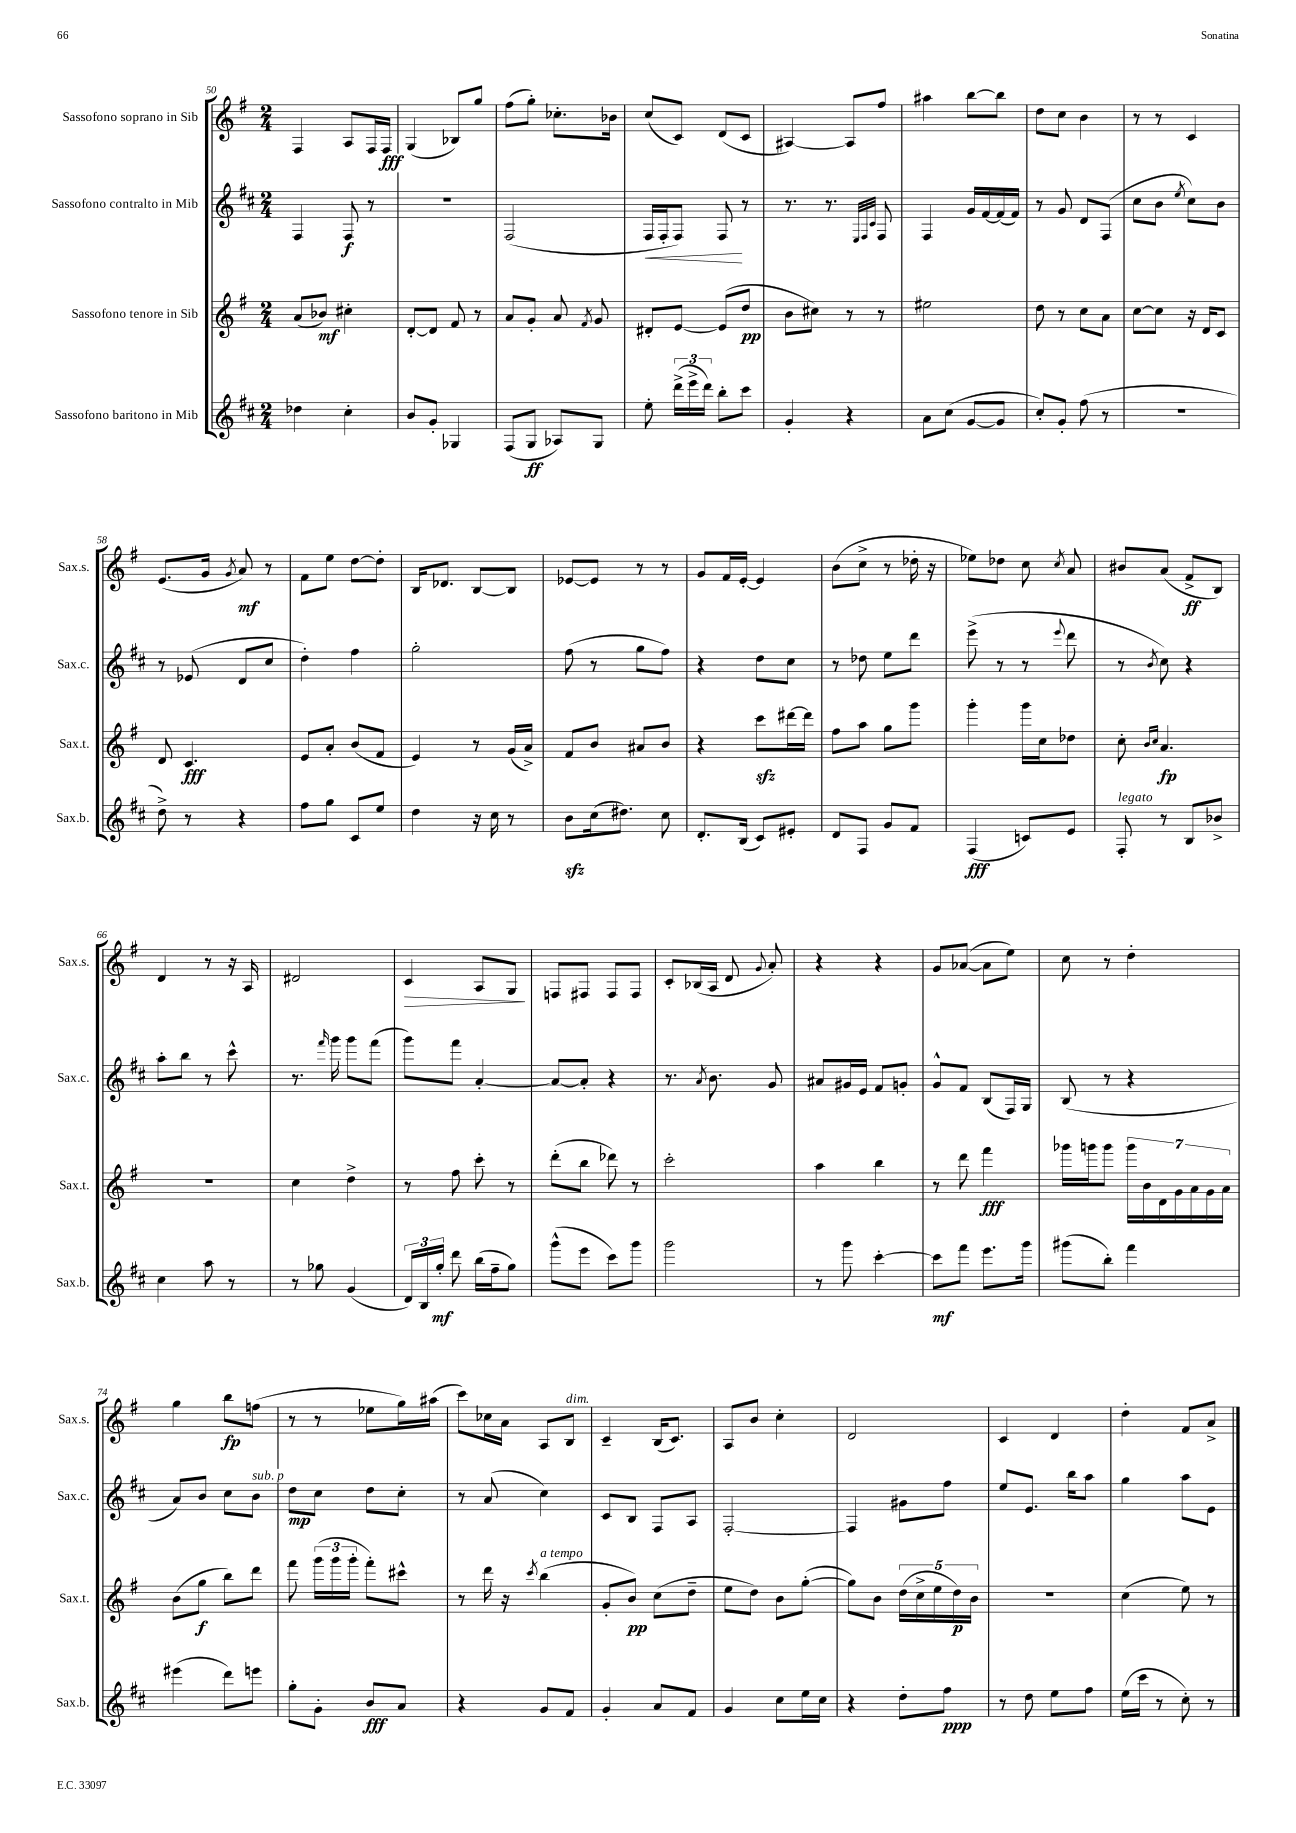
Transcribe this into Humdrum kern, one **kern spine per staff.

**kern	**dynam	**kern	**dynam	**kern	**dynam	**kern	**dynam
*part4	*part4	*part3	*part3	*part2	*part2	*part1	*part1
*staff4	*staff4	*staff3	*staff3	*staff2	*staff2	*staff1	*staff1
*I"Sassofono baritono in Mib	*	*I"Sassofono tenore in Sib	*	*I"Sassofono contralto in Mib	*	*I"Sassofono soprano in Sib	*
*I'Sax.b.	*	*I'Sax.t.	*	*I'Sax.c.	*	*I'Sax.s.	*
*clefG2	*	*clefG2	*	*clefG2	*	*clefG2	*
*k[f#c#]	*	*k[f#]	*	*k[f#c#]	*	*k[f#]	*
*M2/4	*	*M2/4	*	*M2/4	*	*M2/4	*
=50	=50	=50	=50	=50	=50	=50	=50
4dd-X\	.	(8a/L	.	4F#/	.	4F#/	.
.	.	8b-X/J)	mf	.	.	.	.
4cc#'\	.	4cc#X'\	.	8F#/	f	8A/L	.
.	.	.	.	8r	.	16F#/L	.
.	.	.	.	.	.	16F#/JJ	fff
=51	=51	=51	=51	=51	=51	=51	=51
8b/L	.	[8d'/L	.	2r	.	(4G/	.
8g'/J	.	8d/J]	.	.	.	.	.
4G-X/	.	8f#/	.	.	.	8B-X/L)	.
.	.	8r	.	.	.	8gg/J	.
=52	=52	=52	=52	=52	=52	=52	=52
(8F#/L	.	8a/L	.	(2F#/	.	(8ff#\L	.
8G/J	ff	8g'/J	.	.	.	8gg'\J)	.
8A-X/L)	.	8a/	.	.	.	8.cc-X'\L	.
.	.	8qf#/	.	.	.	.	.
8G/J	.	8g/	.	.	.	.	.
.	.	.	.	.	.	16b-X\Jk	.
=53	=53	=53	=53	=53	=53	=53	=53
!	!	!	!	!	!LO:HP:b	!	!
8ee'\	.	8d#X'/L	.	16F#/LL	<	(8cc/L	.
.	.	.	.	16F#'/J	.	.	.
(24ddd^\LL	.	[8e/J	.	8F#/J)	.	8c/J)	.
24eee^\	.	.	.	.	.	.	.
24ddd\JJ)	.	.	.	.	.	.	.
8bb'\L	.	(8e/L]	.	8F#/	.	(8d/L	.
8ccc#\J	.	8dd/J	pp	8r	[	8c/J	.
=54	=54	=54	=54	=54	=54	=54	=54
4g'/	.	8b\L	.	8.r	.	[4A#X/)	.
.	.	8cc#X\J)	.	.	.	.	.
.	.	.	.	8.r	.	.	.
4r	.	8r	.	.	.	8A#/L]	.
.	.	.	.	32qqE/LLL	.	.	.
.	.	.	.	32qqF#/	.	.	.
.	.	.	.	32qqc#/JJJ	.	.	.
.	.	8r	.	8F#/	.	8ff#/J	.
=55	=55	=55	=55	=55	=55	=55	=55
8a\L	.	2ee#X\	.	4F#/	.	4aa#X\	.
(8cc#\J	.	.	.	.	.	.	.
[8g/L	.	.	.	16g/LL	.	[8bb\L	.
.	.	.	.	[16f#/	.	.	.
8g/J]	.	.	.	(16f#/]	.	8bb\J]	.
.	.	.	.	16f#/JJ)	.	.	.
=56	=56	=56	=56	=56	=56	=56	=56
8cc#'/L)	.	8dd\	.	8r	.	8dd\L	.
8g'/J	.	8r	.	8g/	.	8cc\J	.
(8ff#\	.	8cc\L	.	8d/L	.	4b\	.
8r	.	8a\J	.	(8F#/J	.	.	.
=57	=57	=57	=57	=57	=57	=57	=57
2r	.	[8cc\L	.	8cc#\L	.	8r	.
.	.	8cc\J]	.	8b\J	.	8r	.
.	.	.	.	8qee/	.	.	.
.	.	16r	.	8cc#\L)	.	4c/	.
.	.	16d/KL	.	.	.	.	.
.	.	8c/J	.	8b\J	.	.	.
!!LO:LB:g=z
=58	=58	=58	=58	=58	=58	=58	=58
8dd^\)	.	8d/	.	8r	.	(8.e/L	.
8r	.	4.c/	fff	(8e-X/	.	.	.
.	.	.	.	.	.	16g/Jk	.
.	.	.	.	.	.	8qg/	.
4r	.	.	.	8d/L	.	8a/)	mf
.	.	.	.	8cc#/J	.	8r	.
=59	=59	=59	=59	=59	=59	=59	=59
8ff#\L	.	8e/L	.	4dd'\)	.	8f#\L	.
8gg\J	.	8a'/J	.	.	.	8ee\J	.
8c#/L	.	(8b/L	.	4ff#\	.	[8dd\L	.
8ee/J	.	8f#/J	.	.	.	8dd'\J]	.
=60	=60	=60	=60	=60	=60	=60	=60
4dd\	.	4e/)	.	2gg'\	.	16B/KL	.
.	.	.	.	.	.	8.d-X/J	.
16r	.	8r	.	.	.	[8B/L	.
16cc#\	.	.	.	.	.	.	.
8r	.	(16g/LL	.	.	.	8B/J]	.
.	.	16a^/JJ)	.	.	.	.	.
=61	=61	=61	=61	=61	=61	=61	=61
8bzz\L	.	8f#/L	.	(8ff#\	.	[8e-X/L	.
(16cc#\k	.	8b/J	.	8r	.	8e-/J]	.
8.dd#X\J)	.	.	.	.	.	.	.
.	.	8a#X/L	.	8gg\L	.	8r	.
8cc#\	.	8b/J	.	8ff#\J)	.	8r	.
=62	=62	=62	=62	=62	=62	=62	=62
8.d'/L	.	4r	.	4r	.	8g/L	.
.	.	.	.	.	.	16f#/L	.
(16B/Jk	.	.	.	.	.	[16e'/JJ	.
8c#/L)	.	8ccczz\L	.	8dd\L	.	4e/]	.
8e#X'/J	.	[16ddd#X\L	.	8cc#\J	.	.	.
.	.	16ddd#\JJ]	.	.	.	.	.
=63	=63	=63	=63	=63	=63	=63	=63
8d/L	.	8ff#\L	.	8r	.	(8b\L	.
8F#/J	.	8aa\J	.	8dd-X\	.	8cc^\J	.
8g/L	.	8gg\L	.	8ee\L	.	8r	.
8f#/J	.	8ggg\J	.	8ddd\J	.	16dd-X'\	.
.	.	.	.	.	.	16r	.
=64	=64	=64	=64	=64	=64	=64	=64
(4F#/	fff	4ggg'\	.	(8eee^\	.	8ee-X\L)	.
.	.	.	.	8r	.	8dd-X\J	.
8cn/L)	.	16ggg\LL	.	8r	.	8cc\	.
.	.	16cc\J	.	.	.	.	.
.	.	.	.	8qqeee/	.	8qcc/	.
8e/J	.	8dd-X\J	.	8ddd\	.	8a/	.
=65	=65	=65	=65	=65	=65	=65	=65
!LO:TX:a:i:t=legato	!	!	!	!	!	!	!
8F#'/	.	8cc'\	.	8r	.	8b#X/L	.
.	.	16qqb/LL	.	.	.	.	.
.	.	16qqcc/JJ	.	8qb/	.	.	.
8r	.	4.a/	fp	8cc#\)	.	(8a/J	.
8B/L	.	.	.	4r	.	8f#^/L	ff
8b-X^/J	.	.	.	.	.	8B/J)	.
!!LO:LB:g=z
=66	=66	=66	=66	=66	=66	=66	=66
4cc#\	.	2r	.	8aa'\L	.	4d/	.
.	.	.	.	8bb\J	.	.	.
8aa\	.	.	.	8r	.	8r	.
8r	.	.	.	8ccc#^^\	.	16r	.
.	.	.	.	.	.	16A/	.
=67	=67	=67	=67	=67	=67	=67	=67
8r	.	4cc\	.	8.r	.	2d#X/	.
8gg-X\	.	.	.	.	.	.	.
.	.	.	.	16qqfff#/	.	.	.
.	.	.	.	16ggg\	.	.	.
(4g/	.	4dd^\	.	8ggg\L	.	.	.
.	.	.	.	(8fff#\J	.	.	.
=68	=68	=68	=68	=68	=68	=68	=68
!	!	!	!	!	!	!	!LO:HP:b
24d/LL)	.	8r	.	8ggg\L)	.	4c/	>
24B/	.	.	.	.	.	.	.
24gg'/JJ	mf	.	.	.	.	.	.
8ddd\	.	8ff#\	.	8fff#\J	.	.	.
(16bb\LL	.	8ccc'\	.	[4a'/	.	8A/L	.
16ff#~\J	.	.	.	.	.	.	.
8gg\J)	.	8r	.	.	.	8G/J	.
.	.	.	.	.	.	.	]
=69	=69	=69	=69	=69	=69	=69	=69
(8ggg^^\L	.	(8ddd'\L	.	8a/L_	.	8Fn/L	.
8eee\J	.	8bb\J	.	8a'/J]	.	8F#X/J	.
8ccc#\L)	.	8ddd-X\)	.	4r	.	8F#/L	.
8ggg\J	.	8r	.	.	.	8F#/J	.
=70	=70	=70	=70	=70	=70	=70	=70
2ggg\	.	2ccc'\	.	8.r	.	8c'/L	.
.	.	.	.	.	.	(16B-X/L	.
.	.	.	.	8qa/	.	.	.
.	.	.	.	8.b\	.	16A/JJ	.
.	.	.	.	.	.	8d/	.
.	.	.	.	.	.	8qqg/	.
.	.	.	.	8g/	.	8a'/)	.
=71	=71	=71	=71	=71	=71	=71	=71
8r	.	4aa\	.	8a#X/L	.	4r	.
8ggg\	.	.	.	16g#X/L	.	.	.
.	.	.	.	16e/JJ	.	.	.
[4ccc#'\	.	4bb\	.	8f#/L	.	4r	.
.	.	.	.	8gn'/J	.	.	.
=72	=72	=72	=72	=72	=72	=72	=72
8ccc#\L]	mf	8r	.	8g^^/L	.	8g/L	.
8fff#\J	.	8ddd\	.	8f#/J	.	([8a-X/J	.
8.eee\L	.	4fff#\	fff	(8B/L	.	8a-\L]	.
.	.	.	.	16F#/L)	.	8ee\J)	.
16ggg\Jk	.	.	.	16G/JJ	.	.	.
=73	=73	=73	=73	=73	=73	=73	=73
(8ggg#X\L	.	16ggg-X\LL	.	(8B/	.	8cc\	.
.	.	16gggn\J	.	.	.	.	.
8bb'\J)	.	8ggg\J	.	8r	.	8r	.
4fff#\	.	28ggg\LL	.	4r	.	4dd'\	.
.	.	28b\	.	.	.	.	.
.	.	28d\	.	.	.	.	.
.	.	28g\	.	.	.	.	.
.	.	28a\	.	.	.	.	.
.	.	28g\	.	.	.	.	.
.	.	28a\JJ	.	.	.	.	.
!!LO:LB:g=z
=74	=74	=74	=74	=74	=74	=74	=74
(4eee#X\	.	(8b\L	.	8a/L)	.	4gg\	.
.	.	8gg\J	f	8b/J	.	.	.
8ddd\L)	.	8bb\L)	.	8cc#\L	.	8bb\L	fp
!	!	!	!	!LO:TX:a:i:t=sub. p	!	!	!
8eeen\J	.	8ddd\J	.	8b\J	.	(8ffn\J	.
=75	=75	=75	=75	=75	=75	=75	=75
8gg'\L	.	8fff#\	.	8dd\L	mp	8r	.
8g'\J	.	(24ggg\LL	.	8cc#\J	.	8r	.
.	.	24ggg\	.	.	.	.	.
.	.	24ggg'\JJ	.	.	.	.	.
8b/L	fff	8fff#'\L)	.	8dd\L	.	8ee-X\L	.
8a/J	.	8ccc#X^^\J	.	8cc#'\J	.	16gg\L)	.
.	.	.	.	.	.	(16aa#X\JJ	.
=76	=76	=76	=76	=76	=76	=76	=76
4r	.	8r	.	8r	.	8ccc\L)	.
.	.	16ddd\	.	(8a/	.	16cc-X\L	.
.	.	16r	.	.	.	16a\JJ	.
.	.	8qccc/	.	.	.	.	.
!	!	!LO:TX:a:i:t=a tempo	!	!	!	!	!
8g/L	.	(4bb\	.	4cc#\)	.	8A/L	.
!	!	!	!	!	!	!LO:TX:a:i:t=dim.	!
8f#/J	.	.	.	.	.	8B/J	.
=77	=77	=77	=77	=77	=77	=77	=77
4g'/	.	8g'/L	.	8c#/L	.	4c~/	.
.	.	8b/J)	pp	8B/J	.	.	.
8a/L	.	(8cc\L	.	8F#/L	.	(16B/KL	.
.	.	.	.	.	.	8.c/J)	.
8f#/J	.	8dd~\J	.	8A/J	.	.	.
=78	=78	=78	=78	=78	=78	=78	=78
4g/	.	8ee\L	.	[2F#'/	.	8A/L	.
.	.	8dd\J)	.	.	.	8b/J	.
8cc#\L	.	8b\L	.	.	.	4cc'\	.
16ee\L	.	([8gg'\J	.	.	.	.	.
16cc#\JJ	.	.	.	.	.	.	.
=79	=79	=79	=79	=79	=79	=79	=79
4r	.	8gg\L])	.	4F#/]	.	2d/	.
.	.	8b\J	.	.	.	.	.
8dd'\L	.	(20dd\LL	.	8g#X\L	.	.	.
.	.	20cc^\	.	.	.	.	.
.	.	20ee\	.	.	.	.	.
8ff#\J	ppp	.	.	8ff#\J	.	.	.
.	.	20dd\)	p	.	.	.	.
.	.	20b\JJ	.	.	.	.	.
=80	=80	=80	=80	=80	=80	=80	=80
8r	.	2r	.	8ee/L	.	4c/	.
8dd\	.	.	.	8.e/J	.	.	.
8ee\L	.	.	.	.	.	4d/	.
.	.	.	.	16bb\KL	.	.	.
8ff#\J	.	.	.	8aa\J	.	.	.
=81	=81	=81	=81	=81	=81	=81	=81
(16ee\LL	.	(4cc\	.	4gg\	.	4dd'\	.
16ccc#\JJ	.	.	.	.	.	.	.
8r	.	.	.	.	.	.	.
8cc#'\)	.	8ee\)	.	8aa\L	.	8f#/L	.
8r	.	8r	.	8e\J	.	8a^/J	.
==	==	==	==	==	==	==	==
*-	*-	*-	*-	*-	*-	*-	*-
